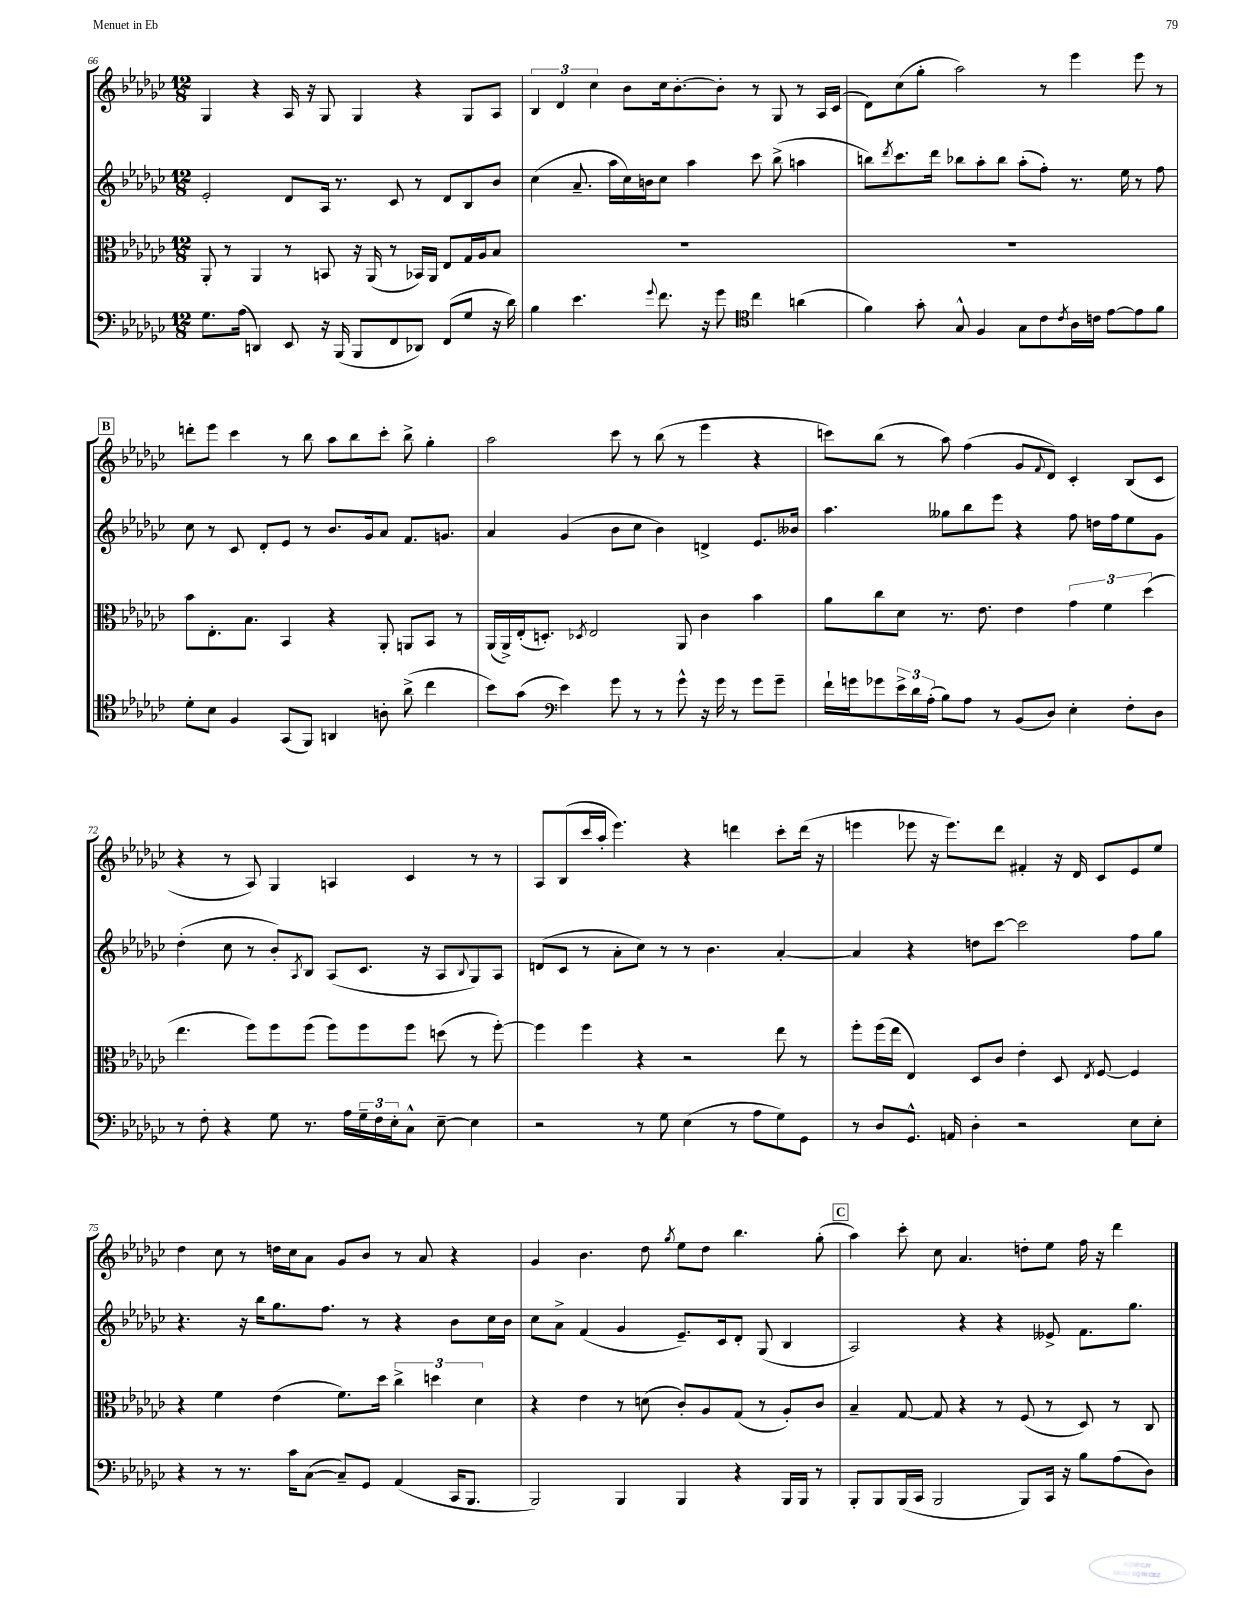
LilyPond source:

<<
\new StaffGroup <<
\new Staff = "s0" {
    \clef treble \key ges \major \numericTimeSignature \time 12/8
    ges4 r4 aes16 r16 ges8 ges4 r4 ges8 aes8 |
    \tuplet 3/2 { bes4 des'4 ces''4 } bes'8 ces''16 bes'8.~-. bes'8-. r8 ges8 r8 aes16 ces'16( |
    des'8) ces''8( ges''8-. aes''2) r8 ees'''4 ees'''8 r8 |
    \mark \markup { \box "B" } d'''8-. ees'''8 ces'''4 r8 bes''8 aes''8 bes''8 ces'''8-. bes''8-> ges''4-. |
    aes''2 ces'''8 r8 bes''8( r8 ees'''4 r4 |
    c'''8) bes''8( r8 aes''8) f''4( ges'8 \appoggiatura { f'8 } des'8) ces'4-. bes8( ces'8 |
    r4 r8 aes8) ges4 a4 ces'4 r8 r8 |
    aes8 bes8( ces'''16 aes''16-. ees'''4.) r4 d'''4 ces'''8-. d'''16( r16 |
    e'''4 ees'''8 r16 ees'''8.) des'''8 fis'4-. r16 des'16 ces'8 ees'8 ees''8 |
    des''4 ces''8 r8 d''16 ces''16 aes'8 ges'8 bes'8 r8 aes'8 r4 |
    ges'4 bes'4. des''8 \acciaccatura { ges''8 } ees''8 des''8 bes''4. ges''8-.( |
    \mark \markup { \box "C" } aes''4) ces'''8-. ces''8 aes'4. d''8-. ees''8 f''16 r16 des'''4 \bar "|." |
}
\new Staff = "s1" {
    \clef treble \key ges \major \numericTimeSignature \time 12/8
    ees'2-. des'8 aes16 r8. ces'8 r8 des'8 bes8 bes'8 |
    ces''4( aes'8.-- aes''16 ces''16) b'16 ces''8 aes''4 ces'''8 bes''8->( a''4 |
    b''8) \acciaccatura { des'''8 } ces'''8. des'''16 bes''8 aes''8-. bes''8 aes''8-.( f''8-.) r8. ees''16 r8 f''8 |
    \mark \markup { \box "B" } ces''8 r8 ces'8 des'8-. ees'8 r8 bes'8. ges'16 aes'8 f'8. g'8. |
    aes'4 ges'4( bes'8 ces''8 bes'4) d'4-> ees'8. beses'16 |
    aes''4. geses''8 bes''8 ees'''8 r4 f''8 d''16 f''16 ees''8 ges'8 |
    des''4-.( ces''8 r8 bes'8-.) \acciaccatura { aes8 } bes8 aes8( ces'8. r16 aes8 \appoggiatura { bes8 } ges8) aes8 |
    d'8( ces'8 r8 aes'8-. ces''8) r8 r8 bes'4. aes'4~-. |
    aes'4 r4 d''8 ces'''8~ ces'''2 f''8 ges''8 |
    r4. r16 bes''16 ges''8. f''8. r8 r4 bes'8 ces''16 bes'16 |
    ces''8 aes'8-> f'4( ges'4 ees'8.--) ces'16 des'8-. ges8( bes4 |
    \mark \markup { \box "C" } aes2) r4 r4 eeses'8-> f'8. ges''8. \bar "|." |
}
\new Staff = "s2" {
    \clef alto \key ges \major \numericTimeSignature \time 12/8
    aes,8-. r8 aes,4 r8 b,8 r16 aes,16( r8 bes,16) aes,16 ees8 ges16 aes16 bes8 |
    R1. |
    R1. |
    \mark \markup { \box "B" } bes'8 ees8.-. bes8. bes,4 r4 aes,8-. a,8 bes,8 r8 |
    aes,16( aes,16->) ees16-.( d8.-.) \acciaccatura { des8 } ees2 aes,8 ces'4 bes'4 |
    aes'8 ces''8 des'8 r8. ees'8. ees'4 \tuplet 3/2 { ges'4 f'4 des''4( } |
    ees''4. f''8) f''8 f''8( f''8) f''8 f''8 d''8( r8 f''8~-.) |
    f''4 f''4 r4 r2 ees''8 r8 |
    f''8-. f''16( ees''16 ees4) des8 ces'8 ees'4-. des8 \acciaccatura { ees8 } f8~ f4 |
    r4 f'4 ees'4( f'8.) des''16 \tuplet 3/2 { ces''4-> d''4 des'4 } |
    r4 ees'4 r8 d'8( ces'8-.) aes8 ges8( r8 aes8-.) ces'8 |
    \mark \markup { \box "C" } bes4-- ges8~ ges8 r4 r8 f8( r8 des8) r8 ces8 \bar "|." |
}
\new Staff = "s3" {
    \clef bass \key ges \major \numericTimeSignature \time 12/8
    ges8. aes16( d,4) ees,8 r16 bes,,16( bes,,8 f,8 des,8) f,8( ges8 r16 des'16) |
    bes4 ees'4. \appoggiatura { ges'8 } f'8. r16 ges'8 \clef tenor ces''4 a'4( |
    f'4) ges'8-. ges8-^ f4 ges8 ces'8 \acciaccatura { ces'8 } aes16 c'16 ees'8~ ees'8 f'8 |
    \mark \markup { \box "B" } des'8-. bes8 f4 ges,8( f,8) a,4 a8-. aes'8->( ces''4 |
    bes'8) ges'8( \clef bass ees'4) ges'8 r8 r8 ges'8-^ r16 ges'16 r8 ges'8 ges'8-- |
    f'16-! g'16 ges'8 \tuplet 3/2 { ees'16-> des'16 aes16-.( } bes8) aes8 r8 bes,8( des8) ees4-. f8-. des8 |
    r8 f8-. r4 ges8 r8. aes16 \tuplet 3/2 { ges16-- f16 ees16-. } ces8-^ ees8~-- ees4 |
    r2 r8 ges8 ees4( r8 aes8 ges8) ges,8 |
    r8 des8 ges,8.-^ a,16 des4-. r2 ees8 ees8-. |
    r4 r8 r8. ces'16 ces8~( ces8--) ges,8 aes,4( ces,16 bes,,8. |
    bes,,2) bes,,4 bes,,4 r4 bes,,16 bes,,16 r8 |
    \mark \markup { \box "C" } bes,,8-. bes,,8 bes,,16( ces,16 bes,,2 bes,,8) ces,16 r16 bes8 aes8( des8) \bar "|." |
}
>>
>>
\layout { \context { \Score currentBarNumber = #66 } }
